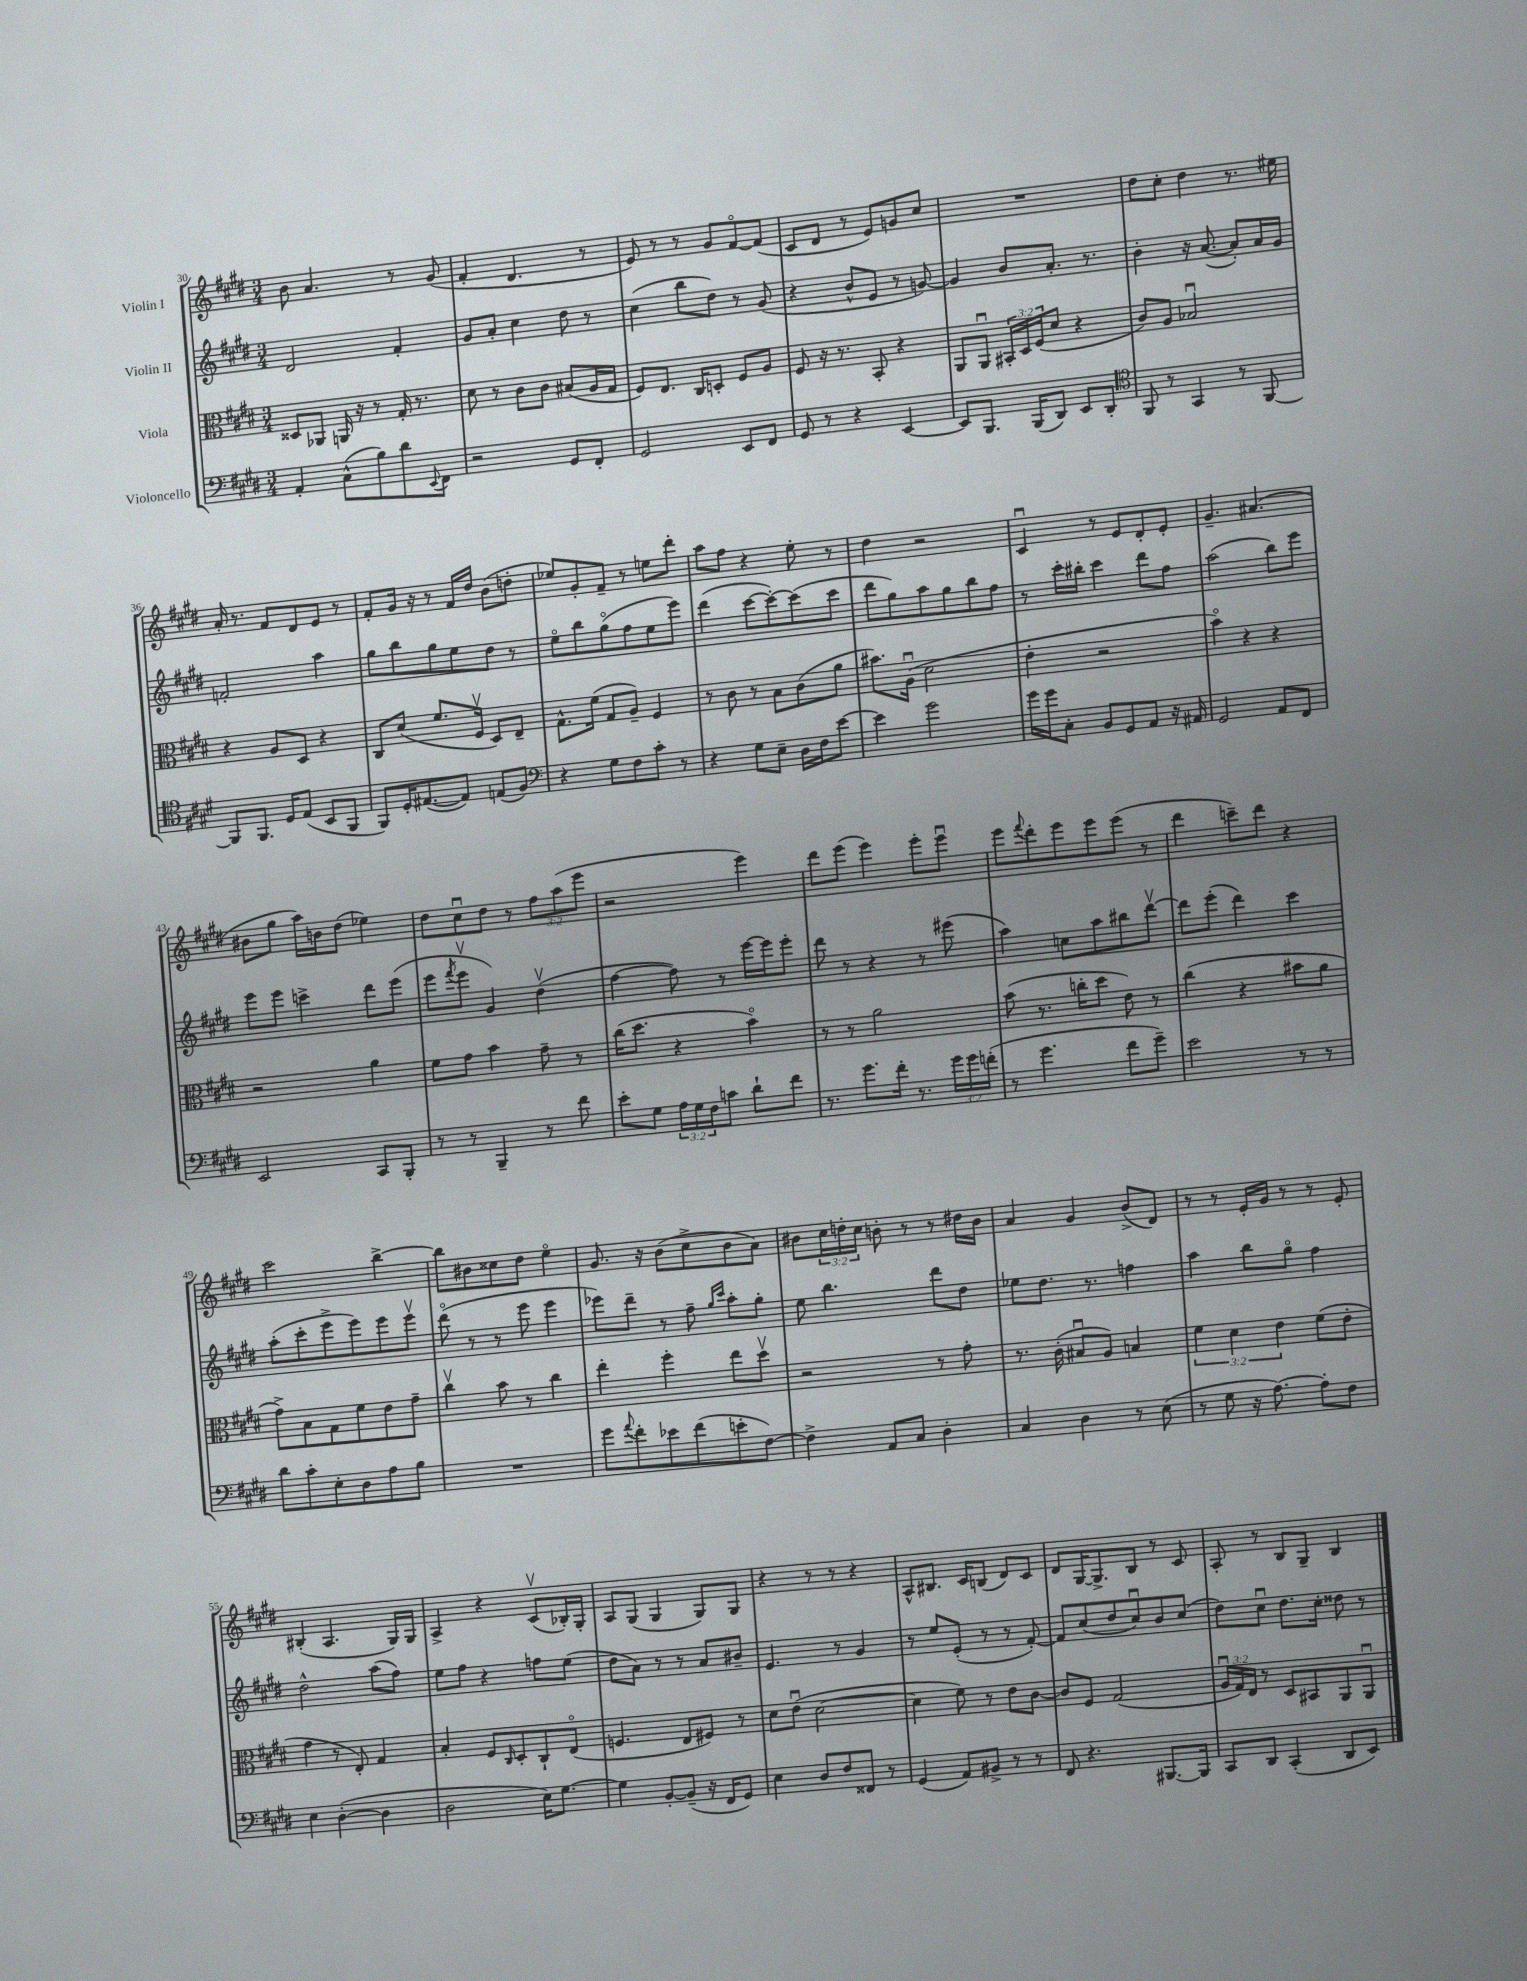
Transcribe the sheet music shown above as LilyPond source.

<<
\new StaffGroup <<
\new Staff = "s0" \with { instrumentName = "Violin I" } {
    \clef treble \key e \major \numericTimeSignature \time 3/4 \override Staff.TupletNumber.text = #tuplet-number::calc-fraction-text
    b'8 a'4. r8 gis'8( |
    fis'4-. dis'4. r8 |
    e'8) r8 r8 gis'8 fis'8~\flageolet fis'8( |
    cis'8 dis'8 r8 e'8) g'8 cis''8 |
    R2. |
    dis''8 cis''8-. dis''4 r8. eis''16 |
    a'16-. r8. fis'8 dis'8 e'8 r8 |
    fis'8-. gis'16 r16 r8 fis'16 dis''16 b'8( d''8-. |
    ees''8) gis'8-. fis'8-- r8 e''8 dis'''8-. |
    a''8 fis''8 r4 e''8-. r8 |
    dis''4 r2 |
    cis'4\downbow r8 e'8 dis'8-. e'8-. |
    gis'4.-- ais'4.( |
    bis'8 gis''8 a''16) b'16 dis''8( ees''4) |
    dis''8 cis''8\downbow dis''8 r8 \tuplet 3/2 { fis''8 a''8( e'''8 } |
    r2 e'''4) |
    dis'''8 e'''8( e'''4) e'''8-. e'''8\downbow |
    e'''8 \appoggiatura { fis'''8 } dis'''8-. e'''8 e'''8 e'''8( r8 |
    dis'''4 c'''8--) dis'''8 r4 |
    cis'''2 b''4~-> |
    b''8 bis'8 cisis''8 dis''8 e''4\flageolet |
    gis'8. r16 b'8( cis''8-> b'8 a'8) |
    bis'8 \tuplet 3/2 { cis''16 d''16-. cis''16 } b'8-. r8 r8 dis''16 b'16 |
    a'4 gis'4 b'8->( dis'8) |
    r8 r8 e'16-. gis'16 r8 r8 e'8-. |
    bis4-.( a4. gis16) gis16 |
    a4-> r4 cis'8\upbow( bes16-.) gis16-. |
    a8 gis8( gis4 gis8) gis8 |
    r4 r8 r8 r4 |
    a8-^ bis8. cis'16 b8( dis'8) cis'8 |
    dis'8 gis16~ gis8.-> b8 r8 cis'8 |
    a8-. r8 b8 gis8-- b4 \bar "|." |
}
\new Staff = "s1" \with { instrumentName = "Violin II" } {
    \clef treble \key e \major \numericTimeSignature \time 3/4
    dis'2 fis'4-. |
    gis'8 a'8-. cis''4 dis''8 r8 |
    cis''4( b''8 dis''8) r8 gis'8( |
    r4 b'8-^ e'8 r8 g'8~) |
    g'4 b'8 a'8.-. r8. |
    b'4-. r16 a'8.~( a'8-.) a'16 gis'16 |
    f'2-. a''4 |
    gis''8 b''8 gis''8 e''8 dis''8 r8 |
    e''8\flageolet b''8 gis''8\flageolet( fis''8 e''8 e'''8) |
    dis'''4( cis'''8~ cis'''8~-.) cis'''8( cis'''8 |
    dis'''8 gis''8) a''8 gis''8 b''8 fis''8 |
    r8 cis'''16-. bis''16-. cis'''4 dis'''8 fis''8 |
    a''2( b''8) e'''8 |
    e'''8 e'''8 c'''4-> dis'''8 e'''8( |
    e'''8 \acciaccatura { fis'''8 } e'''8\upbow gis'4) dis''4\upbow( |
    fis''4~ fis''8) r8 e'''16~ e'''16 e'''8-. |
    dis'''8 r8 r4 r8 eis'''8( |
    a''4) c''8 a''8 bis''8 dis'''8~\upbow |
    dis'''8 e'''8-.( dis'''4) cis'''4 |
    a''8-.( cis'''8-. e'''8-> e'''8) e'''8 e'''8\upbow |
    dis'''8\flageolet( r8 r8 e'''8 e'''4 |
    ees'''8) dis'''8-- r8 fis''8-- \grace { gis''16 cis'''16 } a''8-. gis''8-. |
    e''8 b''4. dis'''8 dis''8 |
    ees''8 dis''8. r8. f''4 |
    a''4 b''8 gis''8\flageolet fis''4 |
    dis''2-^ a''8( fis''8) |
    e''8 fis''8 r4 f''8 e''8( |
    dis''8 a'8) r8 r8 a'8 bis'8-- |
    e'4. r8 gis'4 |
    r8 e''8 e'8-.( r8 r8 fis'8~-.) |
    fis'8 cis''8( dis''8 cis''8\downbow) b'8 cis''8( |
    dis''8) cis''8\downbow dis''8. cis''16-. disis''8 r8 \bar "|." |
}
\new Staff = "s2" \with { instrumentName = "Viola" } {
    \clef alto \key e \major \numericTimeSignature \time 3/4 \override Staff.TupletNumber.text = #tuplet-number::calc-fraction-text
    disis8 aes,8 a,16 r16 r8 gis16-. r8. |
    dis'8 r8 cis'8 cis'8 bis8( a16 gis16 |
    fis8) e8. cis16 d8-. fis8 a8 |
    fis8 r16 r8. b,8-. r4 |
    a,8 a,8\downbow \tuplet 3/2 { bis,16-. dis16 fis16( } dis'8 r4 |
    cis'8) a8 bes2\downbow |
    r4 a8 dis8 r4 |
    cis8 dis'8( fis'8. fis16\upbow dis8) e8-- |
    gis8.-^ fis'16( gis8 a8--) fis4 |
    r8 cis'8 r8 b8 cis'8( a'8 |
    bis'8.) a16\downbow( dis'2 |
    e'4-. r2 |
    b'4\flageolet) r4 r4 |
    r2 a'4 |
    fis'8 gis'8 b'4 gis'8-- r8 |
    cis''16( dis''8. r4 b'4\flageolet) |
    r8 r8 a'2 |
    b'8( r8. c''16-. dis''8 e'8) r8 |
    cis''4( r4 bis'8 a'8 |
    gis'8->) b8 gis8 fis'8 e'8 gis'8-- |
    cis''4\upbow b'8 r8 cis''4 |
    e''4-. fis''4-. e''8 dis''8\upbow |
    r2 r8 gis'8-. |
    r8. cis'16-.( bis8\downbow a8) b4 |
    \tuplet 3/2 { fis'4 dis'4 e'4 } fis'8( e'8-. |
    gis'4 r8 e8-.) gis4 |
    b4-. fis8 \grace { cis16 } dis8-. cis8-! e8\flageolet( |
    f4. e8 fis8) r8 |
    dis'8 e'8\downbow( dis'2~ |
    dis'4 fis'8) r8 e'8 cis'8~ |
    cis'8 fis8 gis2( |
    \tuplet 3/2 { a16\downbow gis16) e16 } r8 dis8 bis,8 a,8 a,8\downbow \bar "|." |
}
\new Staff = "s3" \with { instrumentName = "Violoncello" } {
    \clef bass \key e \major \numericTimeSignature \time 3/4 \override Staff.TupletNumber.text = #tuplet-number::calc-fraction-text
    a,4-. cis8-^( b8) dis'8 \appoggiatura { e,8 } fis,8 |
    r2 gis,8 fis,8-. |
    gis,2 e,8 fis,8 |
    gis,8 r8 r4 e,4~ |
    e,8 b,,8. b,,16( dis,8) e,8 dis,8-. |
    \clef tenor fis,8 r8 gis,4 r8 fis,8~ |
    fis,8 fis,8. dis16 e8( b,8 fis,8 |
    fis,8) dis16-. eis8.~( eis8) e8( fis8) |
    \clef bass r4 gis8 fis8 cis'8-. r8 |
    r4 gis8 e8-- dis16 fis16 e'8~ |
    e'4 gis'2 |
    gis'16 gis'16 cis8-. b,8 gis,8 a,8 r16 ais,16 |
    gis,2 a,8 fis,8 |
    e,2 cis,8 b,,8-. |
    r8 r8 b,,4-- r8 fis'8 |
    e'8-. gis8 \tuplet 3/2 { a16 gis16 fis16 } c'8 dis'8-! fis'8 |
    r8. gis'8. fis'16-. r8. \tuplet 3/2 { gis'16 gis'16 f'16-.( } |
    r8 gis'4. fis'8 gis'8--) |
    e'2 r8 r8 |
    dis'8 cis'8-. e8-. dis8 a8 b8 |
    R2. |
    gis'8 \appoggiatura { a'8 } fis'8-. ees'8 fis'8( e'8-. fis8~) |
    fis4-> a,8 cis8 dis4-. |
    cis4 dis4 r8 e8( |
    r8 gis8 r16 a8.~) a8-. fis8 |
    e4 dis4~-.( dis4 |
    dis2 e16) gis8.~ |
    gis4 b,8~-. b,8--( r16 fis,16 gis,8) |
    e4 dis8 fis8 fisis,8 r8 |
    gis,4( a,8) bis,8-> r8 r8 |
    fis,8 r4. bis,,8.~ bis,,16 |
    cis,8 dis,8 cis,4-.( dis,8 e,8) \bar "|." |
}
>>
>>
\layout { \context { \Score currentBarNumber = #30 } }
